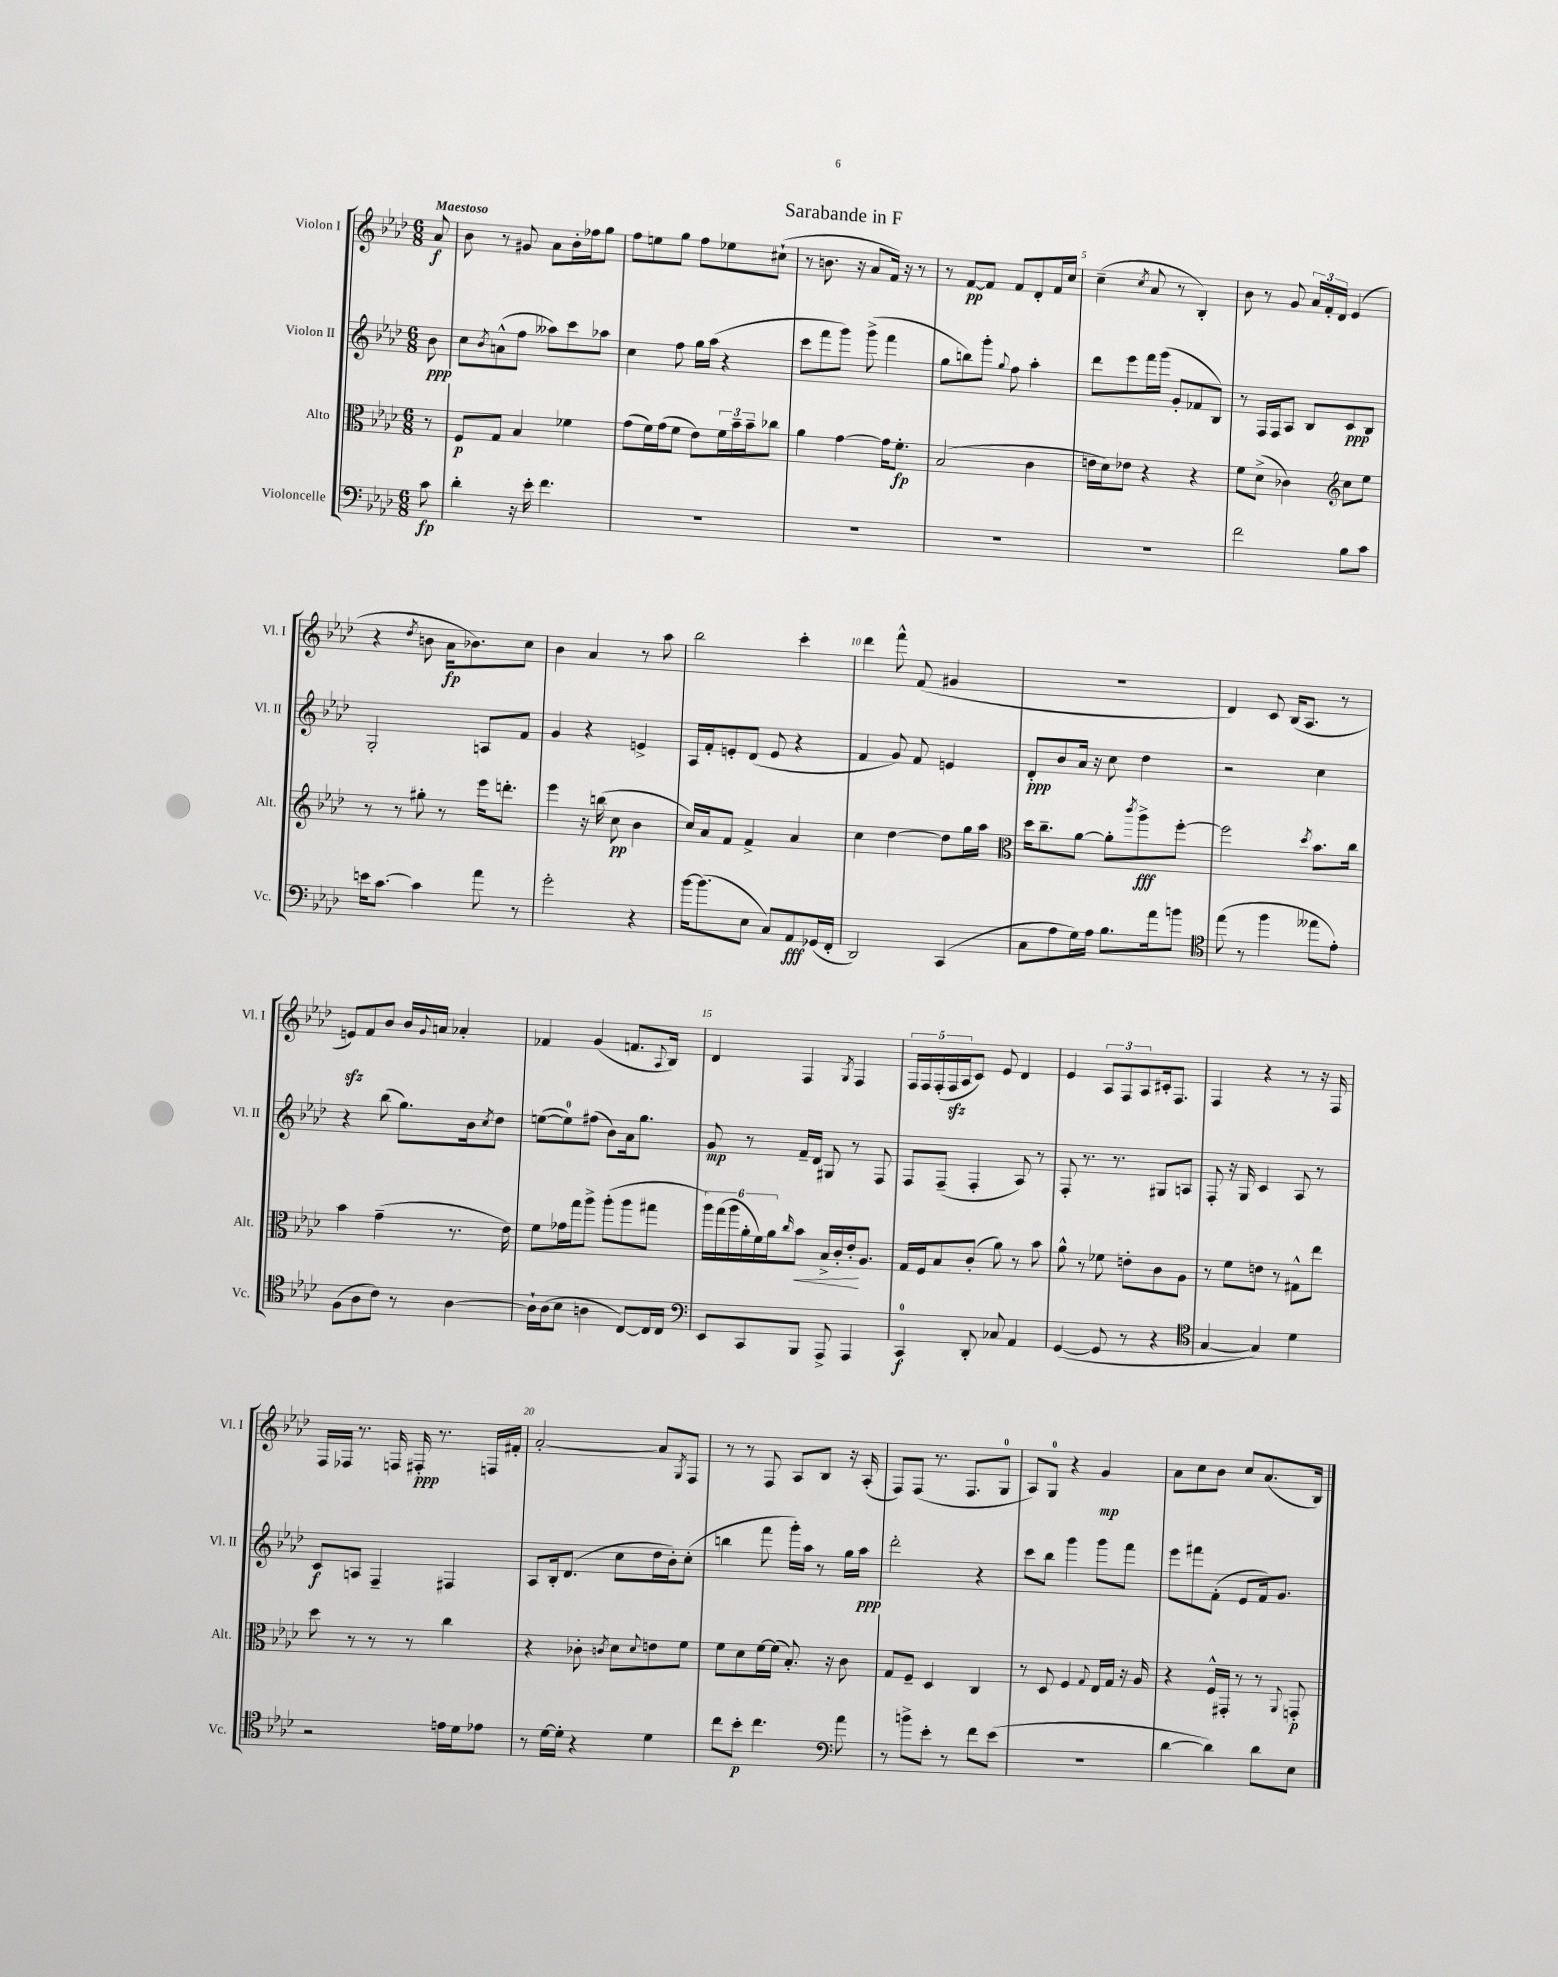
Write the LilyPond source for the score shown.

\header { title = "Sarabande in F" }
<<
\new StaffGroup <<
\new Staff = "s0" \with { instrumentName = "Violon I" shortInstrumentName = "Vl. I" } {
    \clef treble \key aes \major \numericTimeSignature \time 6/8 \partial 8 \tempo "Maestoso"
    aes'8\f |
    bes'8 r8 gis'8 aes'8 bes'16-. fes''16 g''8 |
    f''8 e''8 g''8 f''8 ees''8 cis''8-!( |
    r8 b'8. r16 aes'8 f'16) r16 r8 |
    r8 f'8~\pp f'8 f'8 des'8-. f'16 c''16 |
    c''4--( \acciaccatura { c''8 } aes'8 r8 bes4-.) |
    bes'8 r8 g'8 \tuplet 3/2 { aes'16 f'16-. des'16 } ees'4( |
    r4 \acciaccatura { des''8 } b'8 aes'16\fp bes'8.) c''8 |
    bes'4 aes'4 r8 aes''8 |
    bes''2 c'''4-. |
    des'''4 f'''8-^ f'8( gis'4 |
    R2. |
    des'4) c'8 bes16( aes8. r8 |
    e'8\sfz) f'8 bes'8 bes'16 \appoggiatura { g'8 } a'16 aes'4-. |
    fes'4 g'4( f'8. \appoggiatura { aes8 } bes16) |
    des'4 f4 \acciaccatura { g8 } f4 |
    \tuplet 5/4 { f16 f16 f16-.( f16\sfz aes16 } c'8) ees'8 des'4 |
    ees'4 \tuplet 3/2 { aes8 f8 aes8 } cis'16-. f8. |
    f4 r4 r8 r16 f16 |
    f16 fes16 r8. f16 fis16-.\ppp r8. f16 fis'16-. |
    aes'2~-. aes'8 \acciaccatura { g8 } f8 |
    r8 r8 f8 aes8 bes8 r16 aes16-.( |
    f8) f8( r8. f8. g8-0 |
    aes8) g8-0 r4 g'4\mp |
    aes'8 c''8 bes'8 c''8 aes'8.( bes16) \bar "|." |
}
\new Staff = "s1" \with { instrumentName = "Violon II" shortInstrumentName = "Vl. II" } {
    \clef treble \key aes \major \numericTimeSignature \time 6/8 \partial 8
    bes'8\ppp |
    c''8 \acciaccatura { bes'8 } a'8-^( f''8 aeses''8) c'''8 aes''8 |
    c''4 f''8 g''16 aes''16( r4 |
    c'''8 f'''8 g'''8) g'''8->( f'''4 |
    g''8 b''8) g'''8-. \appoggiatura { g''8 } f''8 aes''4-. |
    des'''8 ees'''8 f'''16 g'''16( g'8-. fes'8 bes8) |
    r8 f16 f16 aes8 bes8 c'8\ppp bes8 |
    g2-. a8 f'8 |
    g'4 r4 e'4-> |
    aes16 f'16-. e'8-. des'8( e'8 r4 |
    f'4 g'8) f'8 e'4 |
    des'8-.\ppp bes'8 aes'16 r16 c''8 des''4 |
    r2 c''4 |
    r4 bes''8( g''8.) bes'16 \acciaccatura { c''8 } des''8 |
    e''8~( e''8-0) fis''8( bes'8) aes'16 g''8. |
    g'8\mp r8 f'16-- des'16 gis8 r8 f8 |
    f8 f8--( f4-. aes8) r8 |
    f8-. r8. r8. gis8 a8 |
    f8-. r16 g16 c'4 aes8 r8 |
    c'8\f a8 f4-- fis4 |
    aes8 bes16-. des'8.( c''8 des''16 bes'16-.) c''8-.( |
    b''4 f'''8 g'''16-.) aes''16 r8 g''16 aes''16\ppp |
    des'''2-. r4 |
    c'''8 bes''8 g'''4 g'''8 f'''8 |
    ees'''8 fis'''8 f'8-.( ees'8 f'16) g'8. \bar "|." |
}
\new Staff = "s2" \with { instrumentName = "Alto" shortInstrumentName = "Alt." } {
    \clef alto \key aes \major \numericTimeSignature \time 6/8 \partial 8
    r8 |
    f8\p g8 bes4 fes'4 |
    g'8( f'16) g'16( f'8 ees'8) \tuplet 3/2 { f'16 bes'16-- bes'16-- } ces''8 |
    aes'4 g'4~ g'16 f'8.-.\fp |
    bes2( c'4 |
    e'16 des'16) ees'8 r4 r4 |
    f'8 des'8->( ces'4) \clef treble c''8 ees''8 |
    r8 r8 gis''8-. r8 ees'''16 d'''8.-. |
    ees'''4 r16 b''16( c''8\pp bes'4 |
    c''16) aes'16 f'8 f'4-> aes'4 |
    c''4 des''4~ des''8 g''16 aes''16 |
    \clef alto des''16 c''8.-- aes'8~ aes'8-. \acciaccatura { c'''8 } aes''8->\fff f''8~-. |
    f''2 \acciaccatura { des''8 } bes'8. c''16 |
    bes'4 g'4--( r8. ees'16) |
    f'8 ges'16 g''16 aes''8-> aes''8-.( aes''8 gis''8 |
    \tuplet 6/4 { aes''16) g''16( aes''16 aes'16-. f'16) aes'16 } \grace { c''16 } bes'8\< bes16-> c'16-. ees'16-.\! aes8. |
    g16 f16 bes8 c'8-.( aes'8) r8 bes'8 |
    aes'8-^ r8 fes'8 e'8-. c'8 aes8 |
    r8 f'8 e'8 r8 gis8-^ ees''8 |
    des''8 r8 r8 r8 c''4 |
    r4 ces'8-. \acciaccatura { c'8 } des'8 \appoggiatura { des'8 } e'8 f'8 |
    f'8 des'8 f'16~ f'16( bes8.-.) r16 c'8 |
    g8 f8-- des4 c4 |
    r8 des8 f4 \appoggiatura { g8 } ees16 g16 r16 aes16 |
    r4 f16-^ gis,16-. r8 r8 \appoggiatura { aes,8 } g,8-.\p \bar "|." |
}
\new Staff = "s3" \with { instrumentName = "Violoncelle" shortInstrumentName = "Vc." } {
    \clef bass \key aes \major \numericTimeSignature \time 6/8 \partial 8
    c'8\fp |
    des'4-. r16 ees'16-. f'4. |
    R2. |
    R2. |
    R2. |
    R2. |
    f'2 bes8 c'8 |
    e'16 c'8.~ c'4 aes'8 r8 |
    g'2-. r4 |
    bes'16~ bes'8.( ees8 c8) aes,8\fff ges,16( f,16-. |
    des,2) c,4( |
    c8 aes8 g16) aes16 bes8. aes'16 b'8 |
    \clef tenor ees''8( r8 f''4 eeses''8 ees'8-.) |
    f8( aes8 c'8) r8 aes4~ |
    aes16-! aes16( bes8 a4 c8~) c16 c16 |
    \clef bass ees,8 c,8 bes,,8 aes,,8-> aes,,4 |
    c,4-0\f des,8-. ces8 aes,4 |
    g,4~( g,8 r8 r4 |
    \clef tenor g4~ g4) des'4 |
    r2 e'16 des'16 ees'8 |
    r8 des'16~ des'16-. r4 des'4 |
    c''8 bes'8-.\p c''4. \clef bass aes'8 |
    r8 b'8-> ees'8-. r8 f'8 ees'8( |
    R2. |
    des'4~ des'4) des'8 ees8 \bar "|." |
}
>>
>>
\layout { \context { \Score \override BarNumber.break-visibility = ##(#f #t #t) barNumberVisibility = #(every-nth-bar-number-visible 5) } }
